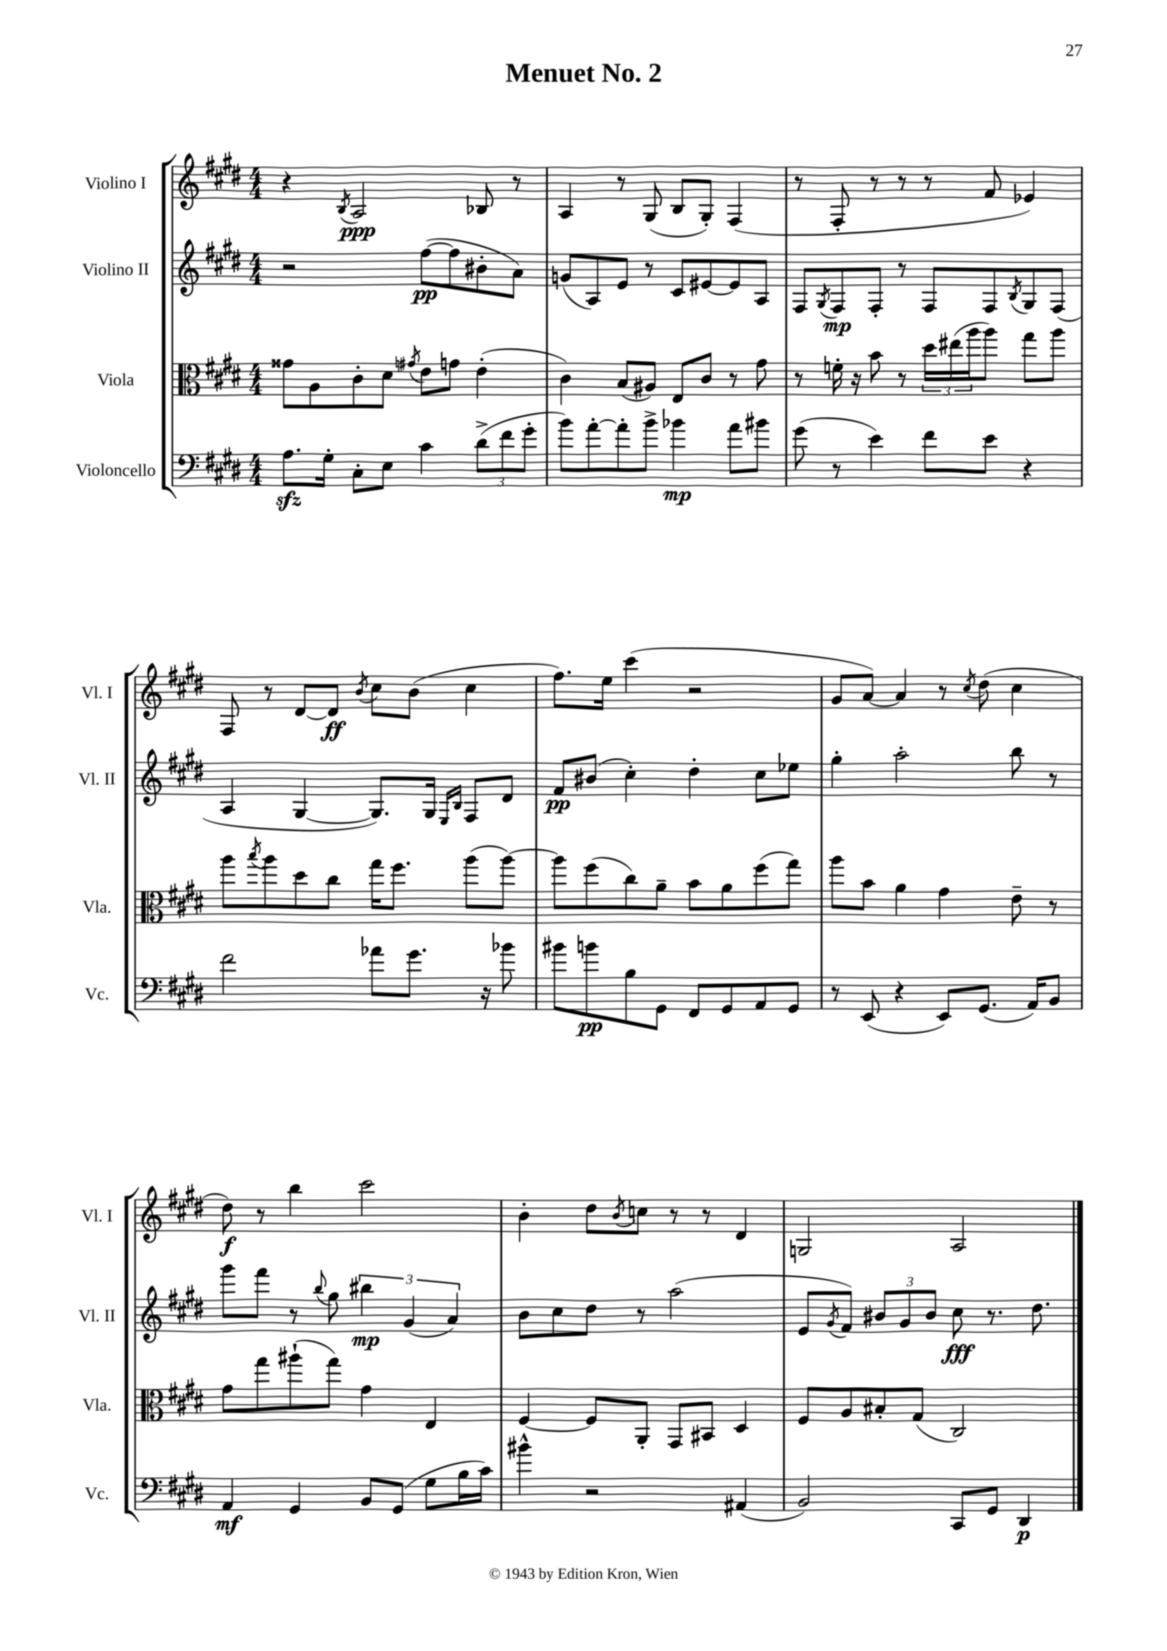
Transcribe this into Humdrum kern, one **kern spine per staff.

**kern	**kern	**kern	**kern
*staff4	*staff3	*staff2	*staff1
*clefF4	*clefC3	*clefG2	*clefG2
*k[f#c#g#d#]	*k[f#c#g#d#]	*k[f#c#g#d#]	*k[f#c#g#d#]
*M4/4	*M4/4	*M4/4	*M4/4
8.A	8g##	2r	4r
.	8A	.	.
16G#'	.	.	.
.	.	.	8qB
8C#'	8c#'	.	2A
8E	8d#	.	.
.	8qg#	.	.
4c#	8e	([8ff#	.
.	8g	8ff#]	.
(12d#^	(4e'	8b#'	8B-
12f#	.	.	.
.	.	8a)	8r
12g#'	.	.	.
=	=	=	=
8b)	4c#)	(8g	4A
[8a'	.	8A)	.
8a']	(8B	8e	8r
8b^	8A#)	8r	(8G#
4b-	8E	8c#	8B
.	8c#	[8e#	8G#')
8a	8r	8e#]	(4F#
8b#	8g#	8A	.
=	=	=	=
(8g#	8r	8F#	8r
.	.	8qG#	.
8r	16f'	8F#	8F#'
.	16r	.	.
4e)	8b	8F#'	8r
.	8r	8r	8r
8f#	24dd#	8F#	8r
.	(24ee#	.	.
.	24aa	.	.
8e	8aa)	8F#	8f#
.	.	8qB	.
4r	8gg#	8G#	4e-)
.	8aa	(8F#	.
=	=	=	=
2f#	8aa	4A	8F#
.	8qbb	.	.
.	8aa	.	8r
.	8dd#	[4G#	[8d#
.	8cc#	.	8d#]
.	.	.	8qb
8a-	16gg#	8.G#])	8cc#
.	8.ff#	.	.
8.g#	.	.	(8b
.	.	16G#	.
.	.	16qqE	.
.	.	16qqB	.
.	(8aa	8F#	4cc#
16r	.	.	.
8b-	[8aa)	8d#	.
=	=	=	=
8b#	8aa]	8f#	8.ff#)
8b	(8ff#	(8b#	.
.	.	.	16ee
8B	8cc#)	4cc#')	(4ccc#
8GG#	8a~	.	.
8FF#	8b	4dd#'	2r
8GG#	8a	.	.
8AA	(8ff#	8cc#	.
8GG#	8gg#)	8ee-	.
=	=	=	=
8r	8aa	4gg#'	8g#
(8EE	8b	.	[8a)
4r	4a	2aa'	4a]
8EE)	4g#	.	8r
.	.	.	8qcc#
(8.GG#	.	.	(8dd#
.	8e~	8bb	4cc#
16AA)	.	.	.
8BB	8r	8r	.
=	=	=	=
4AA	8g#	8ggg#	8dd#)
.	8gg#	8fff#	8r
4GG#	(8aa#`	8r	4bb
.	.	8qqbb	.
.	8gg#)	8gg#	.
8BB	4g#	6bb#	2ccc#
(8GG#	.	.	.
.	.	(6g#	.
8G#	4E	.	.
.	.	6a)	.
16B	.	.	.
16c#)	.	.	.
=	=	=	=
4b#^^	[4F#	8b	4b'
.	.	8cc#	.
2r	8F#]	8dd#	8dd#
.	.	.	8qb
.	8AA'	8r	8cc
.	8GG#	(2aa	8r
.	8BB#	.	8r
(4AA#	4D#	.	4d#
=	=	=	=
2BB)	8F#	8e	2G
.	.	8qg#	.
.	8A	8f#)	.
.	8B#'	12b#	.
.	.	12g#	.
.	(8G#	.	.
.	.	12b#	.
8CC#	2C#)	8cc#	2A
8GG#	.	8.r	.
4DD#	.	.	.
.	.	8.dd#	.
==	==	==	==
*-	*-	*-	*-
